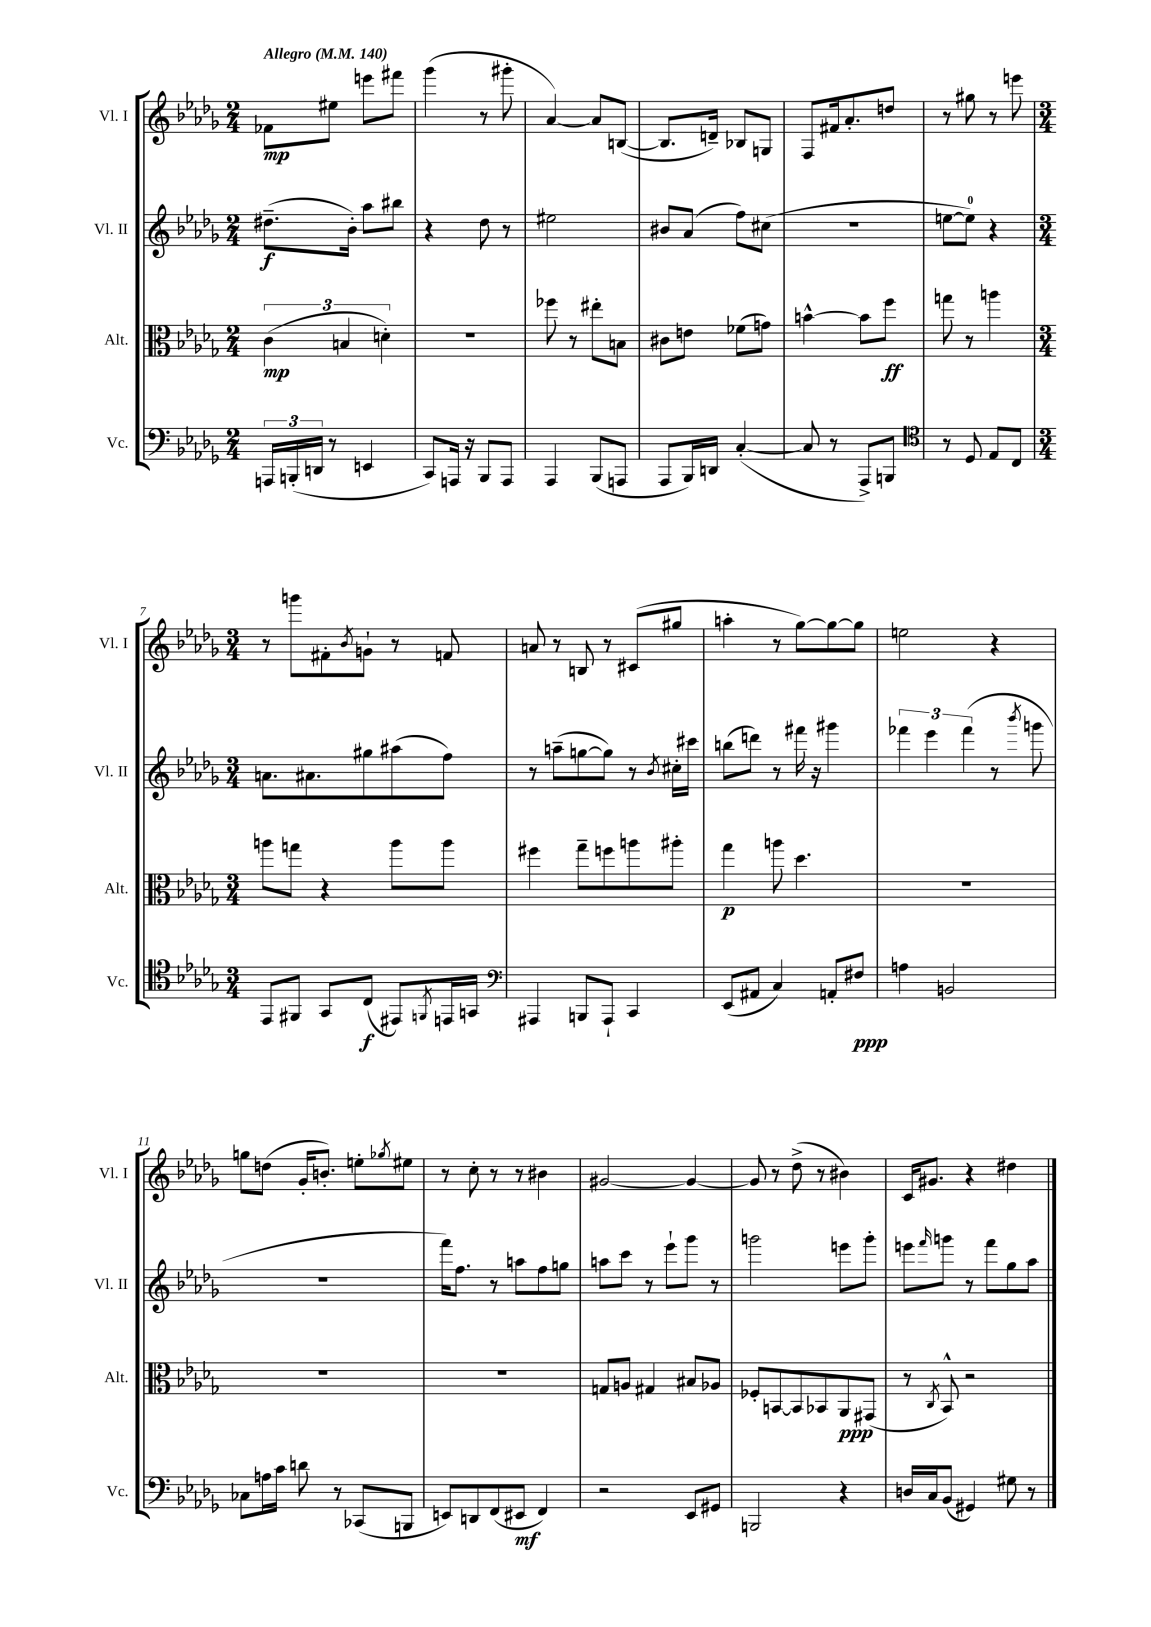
<<
\new StaffGroup <<
\new Staff = "s0" \with { instrumentName = "Vl. I" shortInstrumentName = "Vl. I" } {
    \clef treble \key des \major \numericTimeSignature \time 2/4 \tempo "Allegro" 4 = 140
    fes'8\mp eis''8 e'''8 fis'''8 |
    ges'''4( r8 gis'''8-. |
    aes'4~) aes'8 b8~( |
    b8. d'16--) bes8 g8 |
    f8 fis'16 aes'8.-. d''8 |
    r8 gis''8 r8 e'''8 |
    \numericTimeSignature \time 3/4 r8 g'''8 fis'8-. \acciaccatura { bes'8 } g'8-! r8 f'8 |
    a'8 r8 b8 r8 cis'8( gis''8 |
    a''4-. r8 ges''8~) ges''8~ ges''8 |
    e''2 r4 |
    g''8 d''8( ges'16-. b'8.-.) e''8-. \acciaccatura { ges''8 } eis''8 |
    r8 c''8-. r8 r8 bis'4 |
    gis'2~ gis'4~ |
    gis'8 r8 des''8->( r8 bis'4) |
    c'16 gis'8. r4 dis''4 \bar "|." |
}
\new Staff = "s1" \with { instrumentName = "Vl. II" shortInstrumentName = "Vl. II" } {
    \clef treble \key des \major \numericTimeSignature \time 2/4
    dis''8.--\f( bes'16-.) aes''8 bis''8 |
    r4 des''8 r8 |
    eis''2 |
    bis'8 aes'8( f''8) cis''8( |
    r2 |
    e''8~ e''8-0) r4 |
    \numericTimeSignature \time 3/4 a'8. ais'8. gis''8 ais''8( f''8) |
    r8 a''8--( g''8~ g''8) r8 \acciaccatura { bes'8 } cis''16-. cis'''16 |
    b''8( d'''8) r8 fis'''16 r16 gis'''4 |
    \tuplet 3/2 { fes'''4 ees'''4 fes'''4( } r8 \acciaccatura { bes'''8 } g'''8 |
    R2. |
    f'''16) f''8. r8 a''8 f''8 g''8 |
    a''8 c'''8 r8 ees'''8-! ges'''8 r8 |
    g'''2 e'''8 g'''8-. |
    e'''8 \grace { f'''16 } g'''8 r8 f'''8 ges''8 aes''8 \bar "|." |
}
\new Staff = "s2" \with { instrumentName = "Alt." shortInstrumentName = "Alt." } {
    \clef alto \key des \major \numericTimeSignature \time 2/4
    \tuplet 3/2 { c'4\mp( b4 d'4-.) } |
    r2 |
    fes''8 r8 eis''8-. b8 |
    cis'8 e'8 fes'8( g'8) |
    b'4~-^ b'8 f''8\ff |
    g''8 r8 a''4 |
    \numericTimeSignature \time 3/4 a''8 g''8 r4 a''8 a''8 |
    fis''4 ges''8-- f''8 a''8 ais''8-. |
    ges''4\p a''8 des''4. |
    R2. |
    R2. |
    R2. |
    g8 a8 gis4 bis8 aes8 |
    fes8-. b,8~ b,8 bes,8 aes,8\ppp gis,8( |
    r8 \acciaccatura { c8 } bes,8-^) r2 \bar "|." |
}
\new Staff = "s3" \with { instrumentName = "Vc." shortInstrumentName = "Vc." } {
    \clef bass \key des \major \numericTimeSignature \time 2/4
    \tuplet 3/2 { a,,16 b,,16-.( d,16 } r8 e,4 |
    c,8) a,,16 r16 bes,,8 a,,8 |
    aes,,4 bes,,8( a,,8 |
    aes,,8 bes,,16) d,16 c4~-.( |
    c8 r8 aes,,8->) b,,8 |
    \clef tenor r8 des8 ees8 c8 |
    \numericTimeSignature \time 3/4 ees,8 fis,8 ges,8 c8\f( eis,8) \acciaccatura { f,8 } e,16 g,16 |
    \clef bass ais,,4 b,,8 ais,,8-! c,4 |
    ees,8( ais,8 c4) a,8-. fis8\ppp |
    a4 b,2 |
    ces8 a16 c'16 d'8 r8 ces,8( b,,8 |
    e,8) d,8 f,8( eis,8\mf f,4) |
    r2 ees,8 gis,8 |
    b,,2 r4 |
    d16 c16 bes,8( gis,4) gis8 r8 \bar "|." |
}
>>
>>
